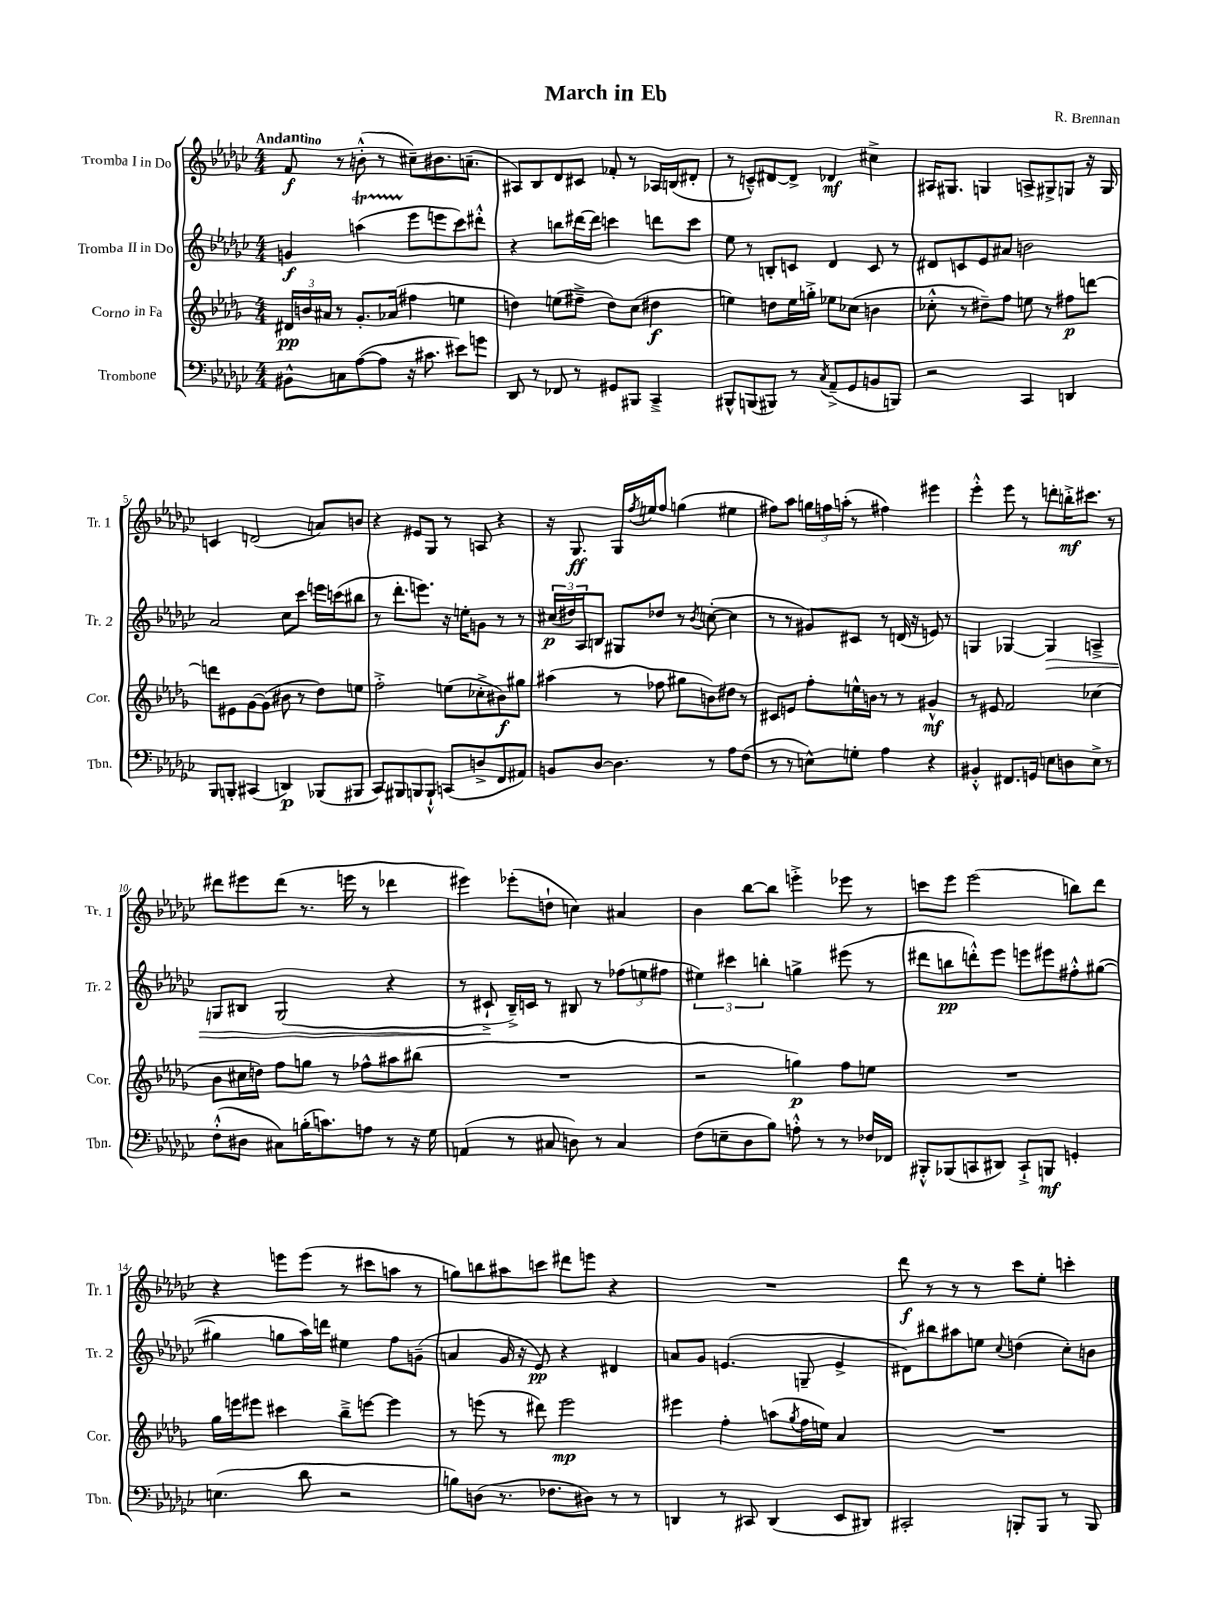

**kern	**dynam	**kern	**dynam	**kern	**dynam	**kern	**dynam
*part4	*part4	*part3	*part3	*part2	*part2	*part1	*part1
*staff4	*staff4	*staff3	*staff3	*staff2	*staff2	*staff1	*staff1
*I"Trombone	*	*I"Corno in Fa	*	*I"Tromba II in Do	*	*I"Tromba I in Do	*
*I'Tbn.	*	*I'Cor.	*	*I'Tr. 2	*	*I'Tr. 1	*
*clefF4	*	*clefG2	*	*clefG2	*	*clefG2	*
*k[b-e-a-d-g-c-]	*	*k[b-e-a-d-g-]	*	*k[b-e-a-d-g-c-]	*	*k[b-e-a-d-g-c-]	*
*M4/4	*	*M4/4	*	*M4/4	*	*M4/4	*
=1	=1	=1	=1	=1	=1	=1	=1
!	!	!	!	!	!	!LO:TX:a:B:t=Andantino	!
8BB#X^^\L	.	24d#X/LL	pp	4gn/	f	8f/	f
.	.	24bn/	.	.	.	.	.
.	.	24a#X/JJ	.	.	.	.	.
8Cn\	.	8r	.	.	.	8r	.
([8A-\	.	8.g-'/L	.	(4aant\	.	(8bn'^^\	.
8A-\J]	.	.	.	.	.	8r	.
.	.	(16a-X/Jk	.	.	.	.	.
16r	.	4ff#X\	.	8eee-\L	.	8cc#X~\L)	.
8.c#X\	.	.	.	.	.	.	.
.	.	.	.	8eeen\	.	8.b#X\	.
8e#X\L)	.	4een\	.	8ccc-\)	.	.	.
.	.	.	.	.	.	(8.an~\J	.
8gn\J	.	.	.	8ddd#X'^^\J	.	.	.
=2	=2	=2	=2	=2	=2	=2	=2
8DD-/	.	4ddn\)	.	4r	.	8A#X/L)	.
8r	.	.	.	.	.	8B-/	.
8FF-X/	.	(8een\L	.	8bbn\L	.	8d-/	.
8r	.	8ff#X~^\J	.	[16ddd#X\L	.	8c#X/J	.
.	.	.	.	16ddd#\JJ]	.	.	.
8GG#X/L	.	8dd\L)	.	4cccn\	.	8f-X'/	.
8BBB#X/J	.	(8cc\J	.	.	.	8r	.
4CC-~^/	.	4dd#X\	f	8dddn\L	.	16A-X/LL	.
.	.	.	.	.	.	(16Bn/J	.
.	.	.	.	8ccc\J	.	8d#X'/J	.
=3	=3	=3	=3	=3	=3	=3	=3
8BBB#X^^/L	.	4een\)	.	8ee-\	.	8r	.
(8BBBn/	.	.	.	8r	.	8cn~^^/L)	.
8BBB#X/J)	.	8ddn\L	.	8Bn'/L	.	[8d#X/	.
8r	.	16ee\L	.	8cn/J	.	8d#^/J]	.
.	.	16ggn'^\JJ	.	.	.	.	.
8qC-/	.	.	.	.	.	.	.
(8AA-~^/L	.	8ee-X\L	.	4d-/	.	4d-X/	mf
8GG-/	.	(8cc-X\J	.	.	.	.	.
8BBn/	.	4bn\	.	8c/	.	4cc#X^\	.
8BBBn/J)	.	.	.	8r	.	.	.
=4	=4	=4	=4	=4	=4	=4	=4
2r	.	8cc-X'^^\	.	8d#X/L	.	16A#X/KL	.
.	.	.	.	.	.	8.G#X/J	.
.	.	8r	.	8cn/	.	.	.
.	.	8dd#X~\L)	.	8e-/	.	4Gn/	.
.	.	8ff\J	.	8a#X/J	.	.	.
4CC-/	.	8een\	.	2bn\	.	8An^/L	.
.	.	8r	.	.	.	8G#X^/	.
4DDn/	.	8ff#X\L	p	.	.	8Gn/J	.
.	.	[8dddn\J	.	.	.	16r	.
.	.	.	.	.	.	16G/	.
!!LO:LB:g=z
=5	=5	=5	=5	=5	=5	=5	=5
8BBB-/L	.	8dddn\L]	.	2a-/	.	4cn/	.
8BBBn'/J	.	8e#X\	.	.	.	.	.
(4CC#X/	.	[8g-\	.	.	.	(2dn/	.
.	.	(8g-\J]	.	.	.	.	.
4DDn/)	p	8b#X\	.	8cc-\L	.	.	.
.	.	8r	.	8ccc-\J	.	.	.
(8BBB-X/L	.	8dd-\L)	.	16eeen\LL	.	8an/L)	.
.	.	.	.	(16cccn\J	.	.	.
8BBB#X/J	.	8een\J	.	8bb#X\J	.	8bn/J	.
=6	=6	=6	=6	=6	=6	=6	=6
8CC-/L)	.	2ff'^\	.	8r	.	4r	.
8BBB#X/	.	.	.	8.ddd-'\L	.	.	.
8BBBn/	.	.	.	.	.	8e#X/L	.
.	.	.	.	8.eeen\J)	.	.	.
8BBB`^^/J	.	.	.	.	.	8G-/J	.
(8CCn/L	.	(8een\L	.	16r	.	8r	.
.	.	.	.	16een'\KL	.	.	.
8Dn^/	.	8cc-X'^\	.	8gn\J	.	8An/	.
8FF/	.	8b#X\)	f	8r	.	4r	.
8AA#X/J)	.	8gg#X\J	.	8r	.	.	.
=7	=7	=7	=7	=7	=7	=7	=7
8BBn/L	.	(4aa#X\	.	(24cc#X/LL	p	16r	.
.	.	.	.	24dd#X/)	.	.	.
.	.	.	.	.	.	8.G-/	ff
.	.	.	.	24A-/J	.	.	.
[8D-/J	.	.	.	8Bn/J	.	.	.
4.D-\]	.	8r	.	8G#X/L	.	16G-/LL	.
.	.	.	.	.	.	8qff/	.
.	.	.	.	.	.	16een/J	.
.	.	8ff-X\	.	8dd-X/J	.	8ff/J	.
.	.	8gg#X\L	.	8r	.	(4ggn\	.
.	.	.	.	8qb-/	.	.	.
8r	.	8bn\)	.	([8ccn'\	.	.	.
8A-\L	.	8dd#X\J	.	4cc\]	.	4ee#X\	.
(8F\J	.	8r	.	.	.	.	.
=8	=8	=8	=8	=8	=8	=8	=8
8r	.	8c#X/L	.	8r	.	8ff#X\L)	.
8r	.	8en/J	.	8r	.	8aa-\J	.
8En^^\L)	.	8ff'\L	.	8g#X/L)	.	24ggn\LL	.
.	.	.	.	.	.	24ffn\	.
.	.	.	.	.	.	(24aan'\JJ	.
8Gn'\J	.	16een^^\L	.	8c#X/J	.	8r	.
.	.	16bn\JJ	.	.	.	.	.
4A-\	.	8r	.	8r	.	4ff#X\)	.
.	.	8r	.	(16dn/	.	.	.
.	.	.	.	16r	.	.	.
4r	.	4g#X^^/	mf	8en/)	.	4eee#X\	.
.	.	.	.	8r	.	.	.
=9	=9	=9	=9	=9	=9	=9	=9
4BB#X'^^/	.	8r	.	4Gn/	.	4eee-'^^\	.
.	.	8e#X/	.	.	.	.	.
8.FF#X/L	.	2f/	.	[4G-X/	.	8eee-\	.
.	.	.	.	.	.	8r	.
16GGn/Jk	.	.	.	.	.	.	.
!	!	!	!	!	!LO:HP:b	!	!
8En\L	.	.	.	4G-/]	>	8dddn'\L	.
8Dn\	.	.	.	.	.	16bbn'^\K	mf
.	.	.	.	.	.	8.ccc#X\J	.
8E^\J	.	(4cc-X\	.	4An~^/	.	.	.
8r	.	.	.	.	.	8r	.
!!LO:LB:g=z
=10	=10	=10	=10	=10	=10	=10	=10
(8F'^^\L	.	8b-\L	.	8Gn/L	.	8ddd#X\L	.
8D#X\J	.	16cc#X\L	.	8B#X/J	.	8eee#X\	.
.	.	16ddn\JJ)	.	.	.	.	.
8C#X\L)	.	8ff\L	.	(2G/	.	(8ddd#\J	.
(16Bn'\K	.	8ggn\J	.	.	.	8.r	.
8.cn\)	.	.	.	.	.	.	.
.	.	8r	.	.	.	.	.
.	.	.	.	.	.	16eeen\	.
8An\J	.	8ff-X^^\L	.	.	.	8r	.
8r	.	8aa#X\	.	4r	.	4ddd-X\	.
16r	.	(8bb#X\J	.	.	.	.	.
16G-\	.	.	.	.	.	.	.
=11	=11	=11	=11	=11	=11	=11	=11
(4AAn/	.	1r	.	8r	.	4eee#X\)	.
.	.	.	.	8c#X`^/	.	.	.
8r	.	.	.	16B-~^/LL)	]	(8eee-X'\L	.
.	.	.	.	16cn/JJ	.	.	.
8C#X/	.	.	.	8r	.	8ddn`\J	.
8Dn\)	.	.	.	8B#X/	.	4ccn\)	.
8r	.	.	.	8r	.	.	.
4C#/	.	.	.	(12ff-X\L	.	4a#X/	.
.	.	.	.	12een\	.	.	.
.	.	.	.	12ff#X\J	.	.	.
=12	=12	=12	=12	=12	=12	=12	=12
(8F\L	.	2r	.	6ee#X\)	.	4b-\	.
8En~\	.	.	.	.	.	.	.
.	.	.	.	6ccc#X\	.	.	.
8D-\	.	.	.	.	.	[8bb-\L	.
.	.	.	.	6bbn'\	.	.	.
8B-\J)	.	.	.	.	.	8bb-\J]	.
8An'^^\	.	4ggn\)	p	4ggn^\	.	4eeen'^\	.
8r	.	.	.	.	.	.	.
8r	.	8ff\L	.	(8eee#X\	.	8eee-X\	.
16F-X/LL	.	8een\J	.	8r	.	8r	.
16FF-X/JJ	.	.	.	.	.	.	.
=13	=13	=13	=13	=13	=13	=13	=13
8BBB#X'^^/L	.	1r	.	8ddd#X\L	.	8cccn\L	.
(8BBB-X/	.	.	.	8bbn\	pp	8eee-\J	.
8CCn/	.	.	.	8dddn'^^\)	.	(2eee-\	.
8DD#X/J)	.	.	.	8eee-\J	.	.	.
8CC`^/L	.	.	.	8eeen\L	.	.	.
8BBBn/J	mf	.	.	8eee#X\	.	.	.
4GGn'/	.	.	.	8ff#X'^^\	.	8bbn\L)	.
.	.	.	.	([8gg#X\J	.	8ddd-\J	.
!!LO:LB:g=z
=14	=14	=14	=14	=14	=14	=14	=14
(4.En\	.	16gg-\LL	.	4gg#X\]	.	4r	.
.	.	16eeen\J	.	.	.	.	.
.	.	8eee#X\J	.	.	.	.	.
.	.	4ccc#X\	.	8ggn\L	.	8eeen\L	.
8d-\	.	.	.	16aa-\L)	.	(8eee\J	.
.	.	.	.	16dddn\JJ	.	.	.
2r	.	8bb-~^\L	.	4ee#X\	.	8r	.
.	.	[8eeen\J	.	.	.	8ccc#X\L	.
.	.	4eee\]	.	8ff\L	.	8aan\J	.
.	.	.	.	(8gn~\J	.	8r	.
=15	=15	=15	=15	=15	=15	=15	=15
8Bn\L)	.	8r	.	4an/	.	8ggn\L)	.
(8Dn\J	.	(8eeen\	.	.	.	8bbn\	.
8.r	.	8r	.	16g-/	.	8aa#X\	.
.	.	.	.	16r	.	.	.
.	.	8ddd#X\)	.	8e-/)	pp	8cccn\J	.
8.F-X\L	.	.	.	.	.	.	.
.	.	2eee\	mp	4r	.	8ddd#X\L	.
8D#X\J)	.	.	.	.	.	8eeen\J	.
8r	.	.	.	4d#X/	.	4r	.
8r	.	.	.	.	.	.	.
=16	=16	=16	=16	=16	=16	=16	=16
4DDn/	.	4eee#X\	.	8an/L	.	1r	.
.	.	.	.	8g-/J	.	.	.
8r	.	4ff'\	.	(4.en/	.	.	.
8CC#X/	.	.	.	.	.	.	.
(4DD/	.	(8aan\L	.	.	.	.	.
.	.	8qgg-/	.	.	.	.	.
.	.	16ff\L	.	8Gn~/	.	.	.
.	.	16een\JJ)	.	.	.	.	.
8EE-/L	.	4a-/	.	4e^/	.	.	.
8DD#X/J)	.	.	.	.	.	.	.
=17	=17	=17	=17	=17	=17	=17	=17
2CC#X'/	.	1r	.	8d#X\L)	.	8ddd-\	f
.	.	.	.	8bb#X\	.	8r	.
.	.	.	.	8aa#X\	.	8r	.
.	.	.	.	8een\J	.	8r	.
.	.	.	.	8qqcc-/	.	.	.
8BBBn'/L	.	.	.	(4ddn\	.	8ccc-\L	.
8BBB/J	.	.	.	.	.	8ee-'\J	.
8r	.	.	.	8cc-'\L)	.	4cccn'\	.
8BBB/	.	.	.	8bn\J	.	.	.
==	==	==	==	==	==	==	==
*-	*-	*-	*-	*-	*-	*-	*-
